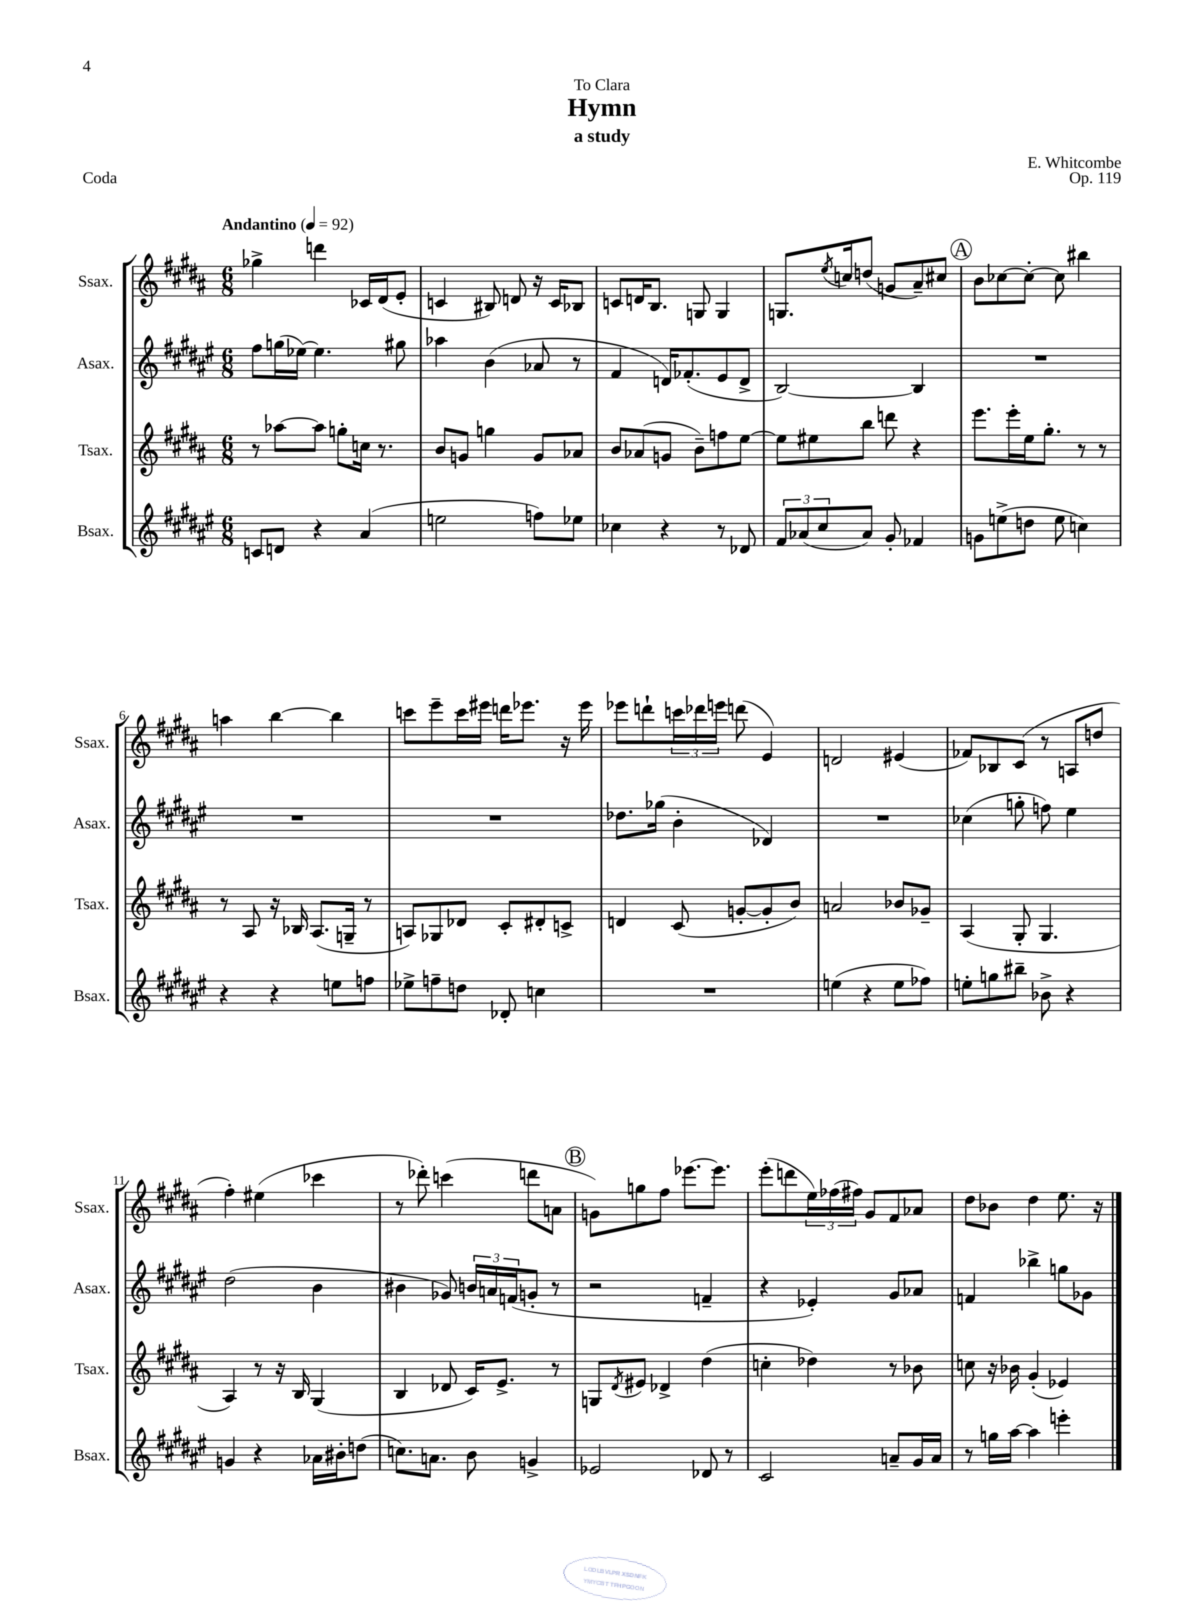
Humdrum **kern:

**kern	**kern	**kern	**kern
*staff4	*staff3	*staff2	*staff1
*clefG2	*clefG2	*clefG2	*clefG2
*k[f#c#g#d#a#e#]	*k[f#c#g#d#a#]	*k[f#c#g#d#a#e#]	*k[f#c#g#d#a#]
*M6/8	*M6/8	*M6/8	*M6/8
*MM92	*MM92	*MM92	*MM92
8c	8r	8ff#	4gg-^
8d	[8aa-	(16gg	.
.	.	[16ee-)	.
4r	8aa-]	4.ee-]	4ddd
.	8gg'	.	.
(4a#	16cc	.	16c-
.	8.r	.	(16d#
.	.	8gg#	8e'
=	=	=	=
2ee	8b	4aa-	4c
.	8g	.	.
.	4gg	(4b	8B#)
.	.	.	8d
8ff)	8g	8a-	16r
.	.	.	16c
8ee-	8a-	8r	8B-
=	=	=	=
4cc-	8b	4f#	8c
.	(8a-	.	16d
.	.	.	8.B
4r	8g	16d)	.
.	.	(8.f-'	.
.	8b~)	.	8G
8r	8ff	8e#	4G
8d-	[8ee	8d^	.
=	=	=	=
12f#	8ee]	[2B)	8.G
(12a-	.	.	.
.	8ee#	.	.
12cc#	.	.	.
.	.	.	8qee
.	.	.	16cc
8a-)	8bb	.	(8dd
8g#'	8ddd	.	8g
4f-	4r	4B]	8a#~)
.	.	.	8cc#
=	=	=	=
8g	8.eee	2.r	8b
(8ee^	.	.	[8cc-
.	16eee'	.	.
8dd	16ee	.	8cc-'_
.	8.gg#'	.	.
8ee	.	.	8cc-]
4cc)	8r	.	4bb#
.	8r	.	.
=	=	=	=
4r	8r	2.r	4aa
.	8A#	.	.
4r	16r	.	[4bb
.	16B-	.	.
.	(8.A#	.	.
8ee	.	.	4bb]
.	16G~	.	.
8ff	8r	.	.
=	=	=	=
8ee-^	8A)	2.r	8ccc
8ff~	8G-	.	8eee~
8dd	8d-	.	16ccc
.	.	.	16eee#
8d-'	8c#'	.	16ddd
.	.	.	8.eee-
4cc	8d#'	.	.
.	8c^	.	16r
.	.	.	16eee-
=	=	=	=
2.r	4d	8.dd-	8eee-
.	.	.	8ddd`
.	.	(16gg-	.
.	(8c#	4b'	24ccc
.	.	.	24ddd-
.	.	.	24eee
.	[8g'	.	(8ddd
.	8g']	4d-)	4e)
.	8b)	.	.
=	=	=	=
(4ee	2a	2.r	2d
4r	.	.	.
8ee	8b-	.	(4e#
8ff-)	8g-~	.	.
=	=	=	=
8ee'	(4A#	(4cc-	8f-)
8gg	.	.	8B-
8bb#~	8G#'	8gg'	(8c#
8b-^	4.G#	8ff)	8r
4r	.	4ee#	8A
.	.	.	8dd
=	=	=	=
4g	4A#)	(2dd#	4ff#')
4r	8r	.	(4ee#
.	16r	.	.
.	16B	.	.
16a-	(4G#	4b	4ccc-
16b#'	.	.	.
(8dd	.	.	.
=	=	=	=
8.cc)	4B	4b#	8r
.	.	.	8ddd-')
8.a	.	.	.
.	8d-	8g-)	(4ccc
8b	16c#)	24b	.
.	.	24a	.
.	8.e^	.	.
.	.	(24f	.
4g^	.	8g'	8ddd
.	8r	8r	8a
=	=	=	=
2e-	8G	2r	8g)
.	8qd#	.	.
.	8e#	.	8gg
.	4d-^	.	8ff#
.	.	.	[8.eee-
8d-	(4dd#	4f~	.
.	.	.	8.eee-]
8r	.	.	.
=	=	=	=
2c#	4cc'	4r	(8eee'
.	.	.	8ddd
.	4dd-)	4e-')	24ee)
.	.	.	(24ff-
.	.	.	24ff#)
.	.	.	8g#
8a~	8r	8g#	8f#
16g#	8b-	8a-	8a-
16a	.	.	.
=	=	=	=
8r	8cc	4f	8dd#
16gg	16r	.	8b-
[16aa#	16b-	.	.
4aa#]	(4g#'	4bb-^	4dd#
4eee'	4e-)	8gg	8.ee
.	.	8g-	.
.	.	.	16r
==	==	==	==
*-	*-	*-	*-
